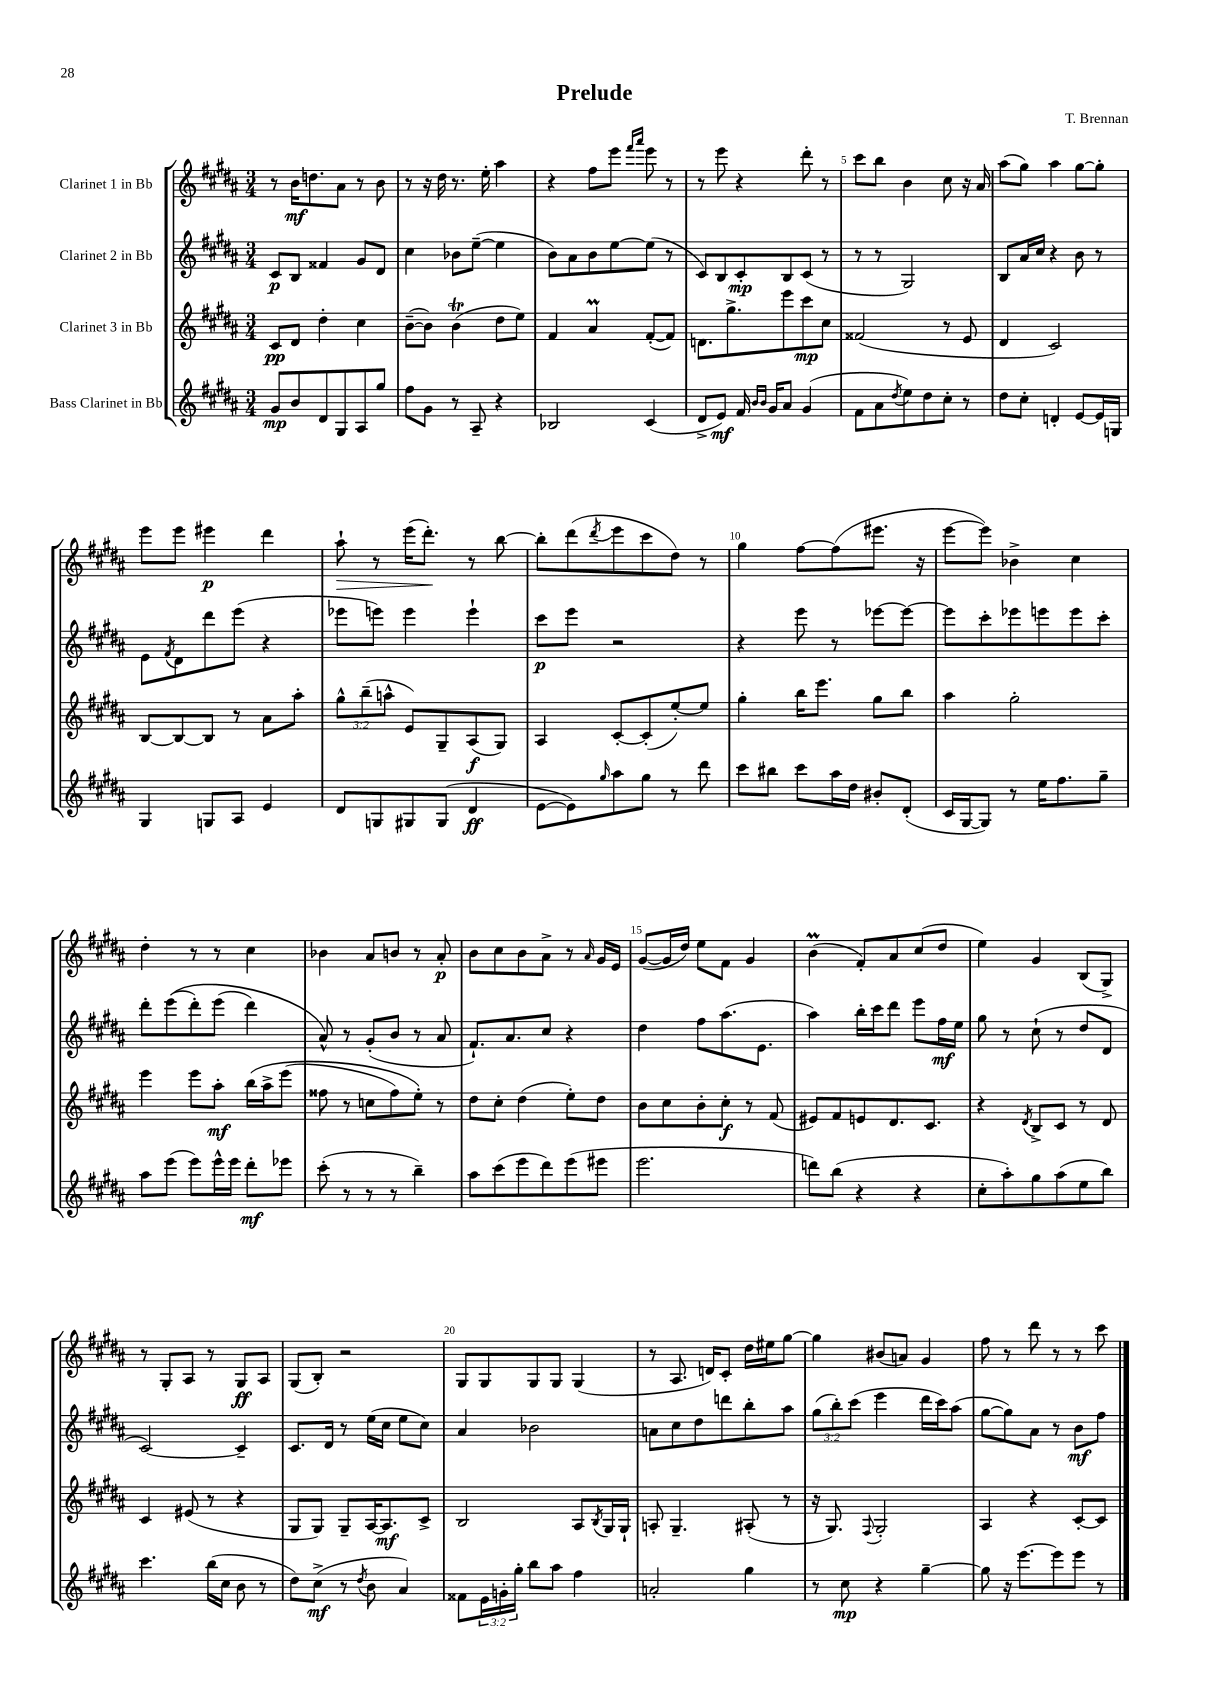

**kern	**kern	**kern	**kern
*staff4	*staff3	*staff2	*staff1
*clefG2	*clefG2	*clefG2	*clefG2
*k[f#c#g#d#a#]	*k[f#c#g#d#a#]	*k[f#c#g#d#a#]	*k[f#c#g#d#a#]
*M3/4	*M3/4	*M3/4	*M3/4
8g#	8c#	8c#	8r
8b	8d#	8B	16b
.	.	.	8.dd
8d#	4dd#'	4f##	.
8G#	.	.	8a#
8A#	4cc#	8g#	8r
8gg#	.	8d#	8b
=	=	=	=
8ff#	([8b~	4cc#	8r
8g#	8b])	.	16r
.	.	.	16dd#
8r	(4b	8b-	8.r
8A#~	.	([8ee~	.
.	.	.	16ee'
4r	8dd#	4ee]	4aa#
.	8ee)	.	.
=	=	=	=
2B-	4f#	8b)	4r
.	.	8a#	.
.	4a#	8b	8ff#
.	.	[8ee	8eee
.	.	.	16qqfff#
.	.	.	16qqaaa#
(4c#	([8f#'	(8ee]	8eee
.	8f#])	8r	8r
=	=	=	=
8d#^	8.d	8c#)	8r
8e)	.	8B	8eee
.	8.gg#^	.	.
16f#	.	8c#'	4r
16qqb	.	.	.
16qqb	.	.	.
16g#	.	.	.
8a#	8eee	8B	.
(4g#	8ccc#	(8c#	8ddd#'
.	8cc#	8r	8r
=	=	=	=
8f#	(2f##	8r	8ccc#
8a#	.	8r	8bb
8qdd#	.	.	.
8ee)	.	2G#)	4b
8dd#	.	.	.
8cc#'	8r	.	8cc#
8r	8e	.	16r
.	.	.	16a#
=	=	=	=
8dd#	4d#	8B	(8aa#
8cc#'	.	16a#	8gg#)
.	.	16cc#	.
4d'	2c#)	4r	4aa#
[8e	.	8b	[8gg#
16e]	.	8r	8gg#']
16G	.	.	.
=	=	=	=
4G#	[8B	8e	8eee
.	.	8qf#	.
.	8B_	8d#	8eee
8G	8B]	8ddd#	4eee#
8A#	8r	(8eee	.
4e	8a#	4r	4ddd#
.	8aa#'	.	.
=	=	=	=
8d#	12gg#^^	8eee-	8aa#`
.	(12bb~	.	.
8G	.	8eee)	8r
.	12aa^^	.	.
8G#	8e)	4eee	(16eee
.	.	.	8.ddd#')
(8G#	8G#~	.	.
4d#	(8A#	4eee`	8r
.	8G#)	.	[8bb
=	=	=	=
[8e	4A#	8ccc#	8bb']
8e])	.	8eee	(8ddd#
16qqgg#	.	.	8qddd#
8aa#	[8c#'	2r	8eee
8gg#	(8c#']	.	8ccc#
8r	[8ee')	.	8dd#)
8ddd#	8ee]	.	8r
=	=	=	=
8ccc#	4gg#'	4r	4gg#
8bb#	.	.	.
8ccc#	16bb	8eee	[8ff#
.	8.eee	.	.
16aa#	.	8r	(8ff#]
16dd#	.	.	.
8b#'	8gg#	[8eee-	8.eee#
(8d#'	8bb	8eee-_	.
.	.	.	16r
=	=	=	=
16c#	4aa#	8eee-]	[8eee
[16G#	.	.	.
8G#])	.	8ccc#'	8eee])
8r	2gg#'	8eee-	4b-^
16ee	.	8eee	.
8.ff#	.	.	.
.	.	8eee	4cc#
8gg#~	.	8ccc#'	.
=	=	=	=
8aa#	4eee	8ddd#'	4dd#'
(8eee	.	&((8eee	.
8eee)	8eee	8ddd#')	8r
16eee^^	8aa#'	(8eee	8r
16eee	.	.	.
8ddd#'	&(16bb	4ddd#)	4cc#
.	16aa#^	.	.
8eee-	(8eee	.	.
=	=	=	=
(8ccc#'	8ff##	8a#^^&)	4b-
8r	8r	8r	.
8r	8cc	(8g#'	8a#
8r	8ff##)	8b	8b
4bb~)	8ee'&)	8r	8r
.	8r	8a#	8a#'
=	=	=	=
8aa#	8dd#	8.f#`)	8b
(8ccc#	8cc#'	.	8cc#
.	.	8.a#	.
8eee	(4dd#	.	8b
8ddd#)	.	8cc#	8a#^
(8eee	8ee')	4r	8r
.	.	.	16qqa#
8eee#	8dd#	.	16g#
.	.	.	16e
=	=	=	=
2.eee	8b	4dd#	([8g#
.	8cc#	.	16g#]
.	.	.	16dd#)
.	8b'	8ff#	8ee
.	8cc#'	(8.aa#	8f#
.	8r	.	4g#
.	.	8.e	.
.	(8f#	.	.
=	=	=	=
8ddd)	8e#)	4aa#)	(4b
(8bb	8f#	.	.
4r	8e	16bb'	8f#')
.	.	16ccc#	.
.	8.d#	8ddd#	8a#
4r	.	8eee	(8cc#
.	8.c#	.	.
.	.	16ff#	8dd#
.	.	16ee	.
=	=	=	=
8cc#'	4r	8gg#	4ee)
8aa#')	.	8r	.
.	8qd#	.	.
8gg#	8B^	(8cc#`	4g#
(8aa#	8c#	8r	.
8ee	8r	8dd#	(8B
8bb)	8d#	8d#	8G#^)
=	=	=	=
4.ccc#	4c#	[2c#)	8r
.	.	.	8G#'
.	(8e#	.	8A#
(16bb	8r	.	8r
16cc#	.	.	.
8b	4r	4c#~]	8G#
8r	.	.	8A#
=	=	=	=
8dd#)	8G#	8.c#	(8G#
(8cc#^	8G#)	.	8B')
.	.	16d#	.
8r	8G#~	8r	2r
8qdd#	.	.	.
8b	[16A#	(16ee	.
.	8.A#]	16cc#	.
4a#)	.	8ee	.
.	8c#^	8cc#)	.
=	=	=	=
8f##	2B	4a#	8G#
24e	.	.	8G#
24g'	.	.	.
24gg#'	.	.	.
8bb	.	2b-	8G#
8aa#	.	.	8G#
4ff#	8A#	.	(4G#
.	8qB	.	.
.	16G#	.	.
.	16G#`	.	.
=	=	=	=
2a'	8A'	8a	8r
.	4.G#~	8cc#	8.A#
.	.	8dd#	.
.	.	.	16d)
.	.	8ddd	8c#'
4gg#	(8A#'	8bb'	16dd#
.	.	.	16ee#
.	8r	8aa#	[8gg#
=	=	=	=
8r	16r	(12gg#	4gg#]
.	8.G#)	.	.
.	.	12bb')	.
8cc#	.	.	.
.	.	(12ccc#	.
.	8qqF#	.	.
4r	2G#'	4eee	(8b#
.	.	.	8a)
[4gg#~	.	16ddd#	4g#
.	.	16ccc#)	.
.	.	(8aa#	.
=	=	=	=
8gg#]	4A#	[8gg#	8ff#
16r	.	8gg#])	8r
[8.eee	.	.	.
.	4r	8a#	8ddd#
8eee]	.	8r	8r
8eee	[8c#'	8b	8r
8r	8c#]	8ff#	8ccc#
==	==	==	==
*-	*-	*-	*-
